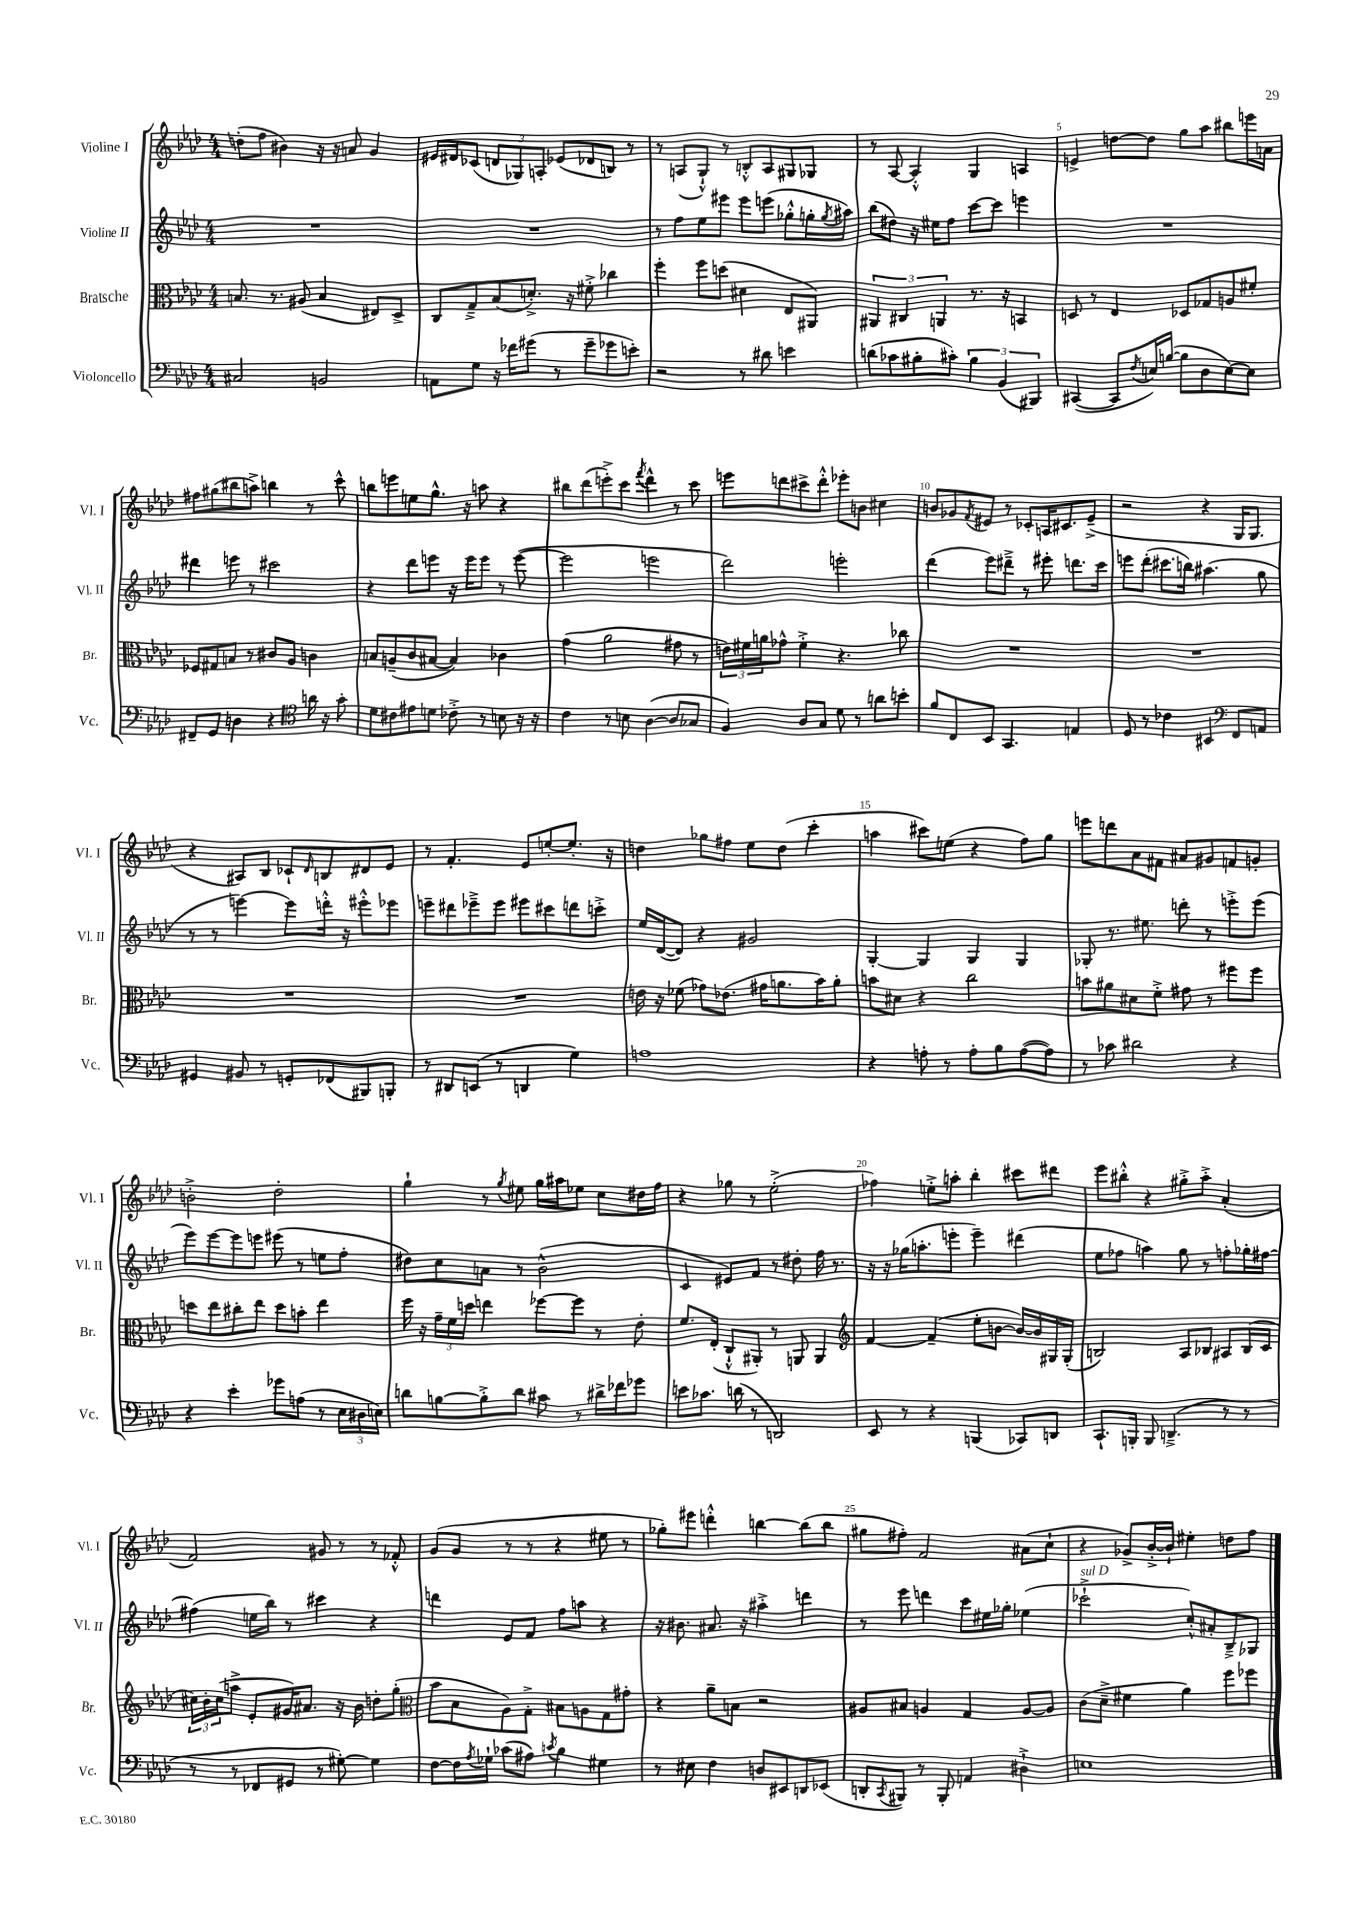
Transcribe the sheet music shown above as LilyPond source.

<<
\new StaffGroup <<
\new Staff = "s0" \with { instrumentName = "Violine I" shortInstrumentName = "Vl. I" } {
    \clef treble \key aes \major \numericTimeSignature \time 4/4
    d''8-.( f''8 bis'4) r16 r16 a'8 g'4 |
    eis'16 dis'16 ces'8( \tuplet 3/2 { d'8 ges8) a8-. } ees'8( des'8 b8) r8 |
    r8 a8( g8-!-^) r8 b8-.-^ a8 gis8 ges8 |
    r8 aes8~ aes4-.-^ g4 a4 |
    e'4-> d''8~ d''8 g''8 aes''8 bis''8 e'''16 a'16 |
    fis''8 gis''8( bis''8 a''8->) b''4 r8 c'''8-^ |
    b''8 e'''8 e''8 g''8.-^ r16 a''8 r4 |
    bis''8 des'''8( e'''8-.->) c'''8 \acciaccatura { f'''8 } des'''4-^ r8 c'''8 |
    e'''8 d'''8 cis'''8-> d'''8-.-^ ees'''8-. b'8 cis''4 |
    b'8 ges'8 \acciaccatura { f'8 } eis'8 r8 ces'8-. a16 cis'8. eis'8--->( |
    r2 r4 g16 g8. |
    r4 ais8) bes8 ces'8-! \grace { des'16 } b8 dis'8 ees'8 |
    r8 f'4.-. ees'8 e''8~-. e''8.-. r16 |
    d''4 ges''8 fis''8 ees''8 d''8( c'''4-. |
    a''4 cis'''8) e''8( r4 f''8) g''8 |
    e'''8 d'''8 aes'8 fis'8 ais'8 gis'8 f'8 g'8-. |
    b'2-.-> des''2-. |
    g''4-! r8 \acciaccatura { g''8 } eis''8 g''16 ais''16 ees''8 c''8 dis''16 f''16 |
    r4 ges''8 r8 ees''2-.->( |
    fes''4) e''8-.-> a''8-. bes''4-. cis'''8 dis'''8 |
    ees'''8 bis''8-.-^ r4 gis''8-.-> aes''8-.-> aes'4-.( |
    f'2) gis'8 r8 r8 fes'8-.-^ |
    g'8( g'8 r8 r8 r4 eis''8 r8 |
    ges''8-.) eis'''8 d'''4-.-^ b''4~ b''8( b''8 |
    gis''8 fis''8-.) f'2 ais'8( c''8-! |
    r4 ges'8->) bes'16~-.-> bes'16-! eis''4-. d''8 f''8 \bar "|." |
}
\new Staff = "s1" \with { instrumentName = "Violine II" shortInstrumentName = "Vl. II" } {
    \clef treble \key aes \major \numericTimeSignature \time 4/4
    R1 |
    R1 |
    r8 f''8 ees''8 eis'''8 eis'''8 e'''8( ges''8-.-^ g''16-. \acciaccatura { g''8 } ais''16) |
    bes''8( dis''8) r16 eis''16 f''8 c'''8~ c'''8 e'''4 |
    R1 |
    dis'''4 e'''8 r8 cis'''2 |
    r4 des'''8 e'''8 r16 e'''16 e'''8 r8 e'''8~( |
    e'''2 e'''2 |
    des'''2) e'''2-. |
    des'''4( ees'''8) dis'''8---> r8 eis'''8-. d'''8. c'''16 |
    e'''8 des'''8-.( cis'''8. b''16) ais''4.( g''8 |
    r8 r8 e'''4~) e'''8 d'''16-.-^ r16 eis'''8-.-^ ees'''8 |
    e'''8-- dis'''8 ees'''8---> ees'''8 eis'''8 cis'''8 d'''8 c'''8-.-> |
    ees''16 des'16~( des'8) r4 gis'2 |
    g4~-. g4 g4 g4 |
    ges8-. r8. eis''8. d'''8-. r8 e'''8-.-> e'''8( |
    ees'''8) ees'''8~ ees'''8 e'''8 eis'''8( r8 e''8 f''8-. |
    dis''8) c''8 a'8 r8 bes'2-^( |
    c'4 eis'8) f'8 r8 dis''8-. f''16 r8. |
    r16 r16 ges''16( a''8.-. e'''8-. e'''4--) dis'''4( |
    ees''8 fes''8 a''4) g''8 r8 f''8-. ges''16-. fis''16~ |
    fis''4( e''16 bes''16) r8 cis'''4 r4 |
    d'''4 ees'8 f'8 f''8 a''8 r4 |
    r16 bis'8. ais'8. r16 ais''4-.-> d'''4 |
    r8 ees'''8 d'''4 c'''8 eis''16 ges''16-. ees''4( |
    ces'''2-!->^\markup { \italic "sul D" } c''8-.-^) ais'8-. bes8---> ges8 \bar "|." |
}
\new Staff = "s2" \with { instrumentName = "Bratsche" shortInstrumentName = "Br." } {
    \clef alto \key aes \major \numericTimeSignature \time 4/4
    b8. r8. ais8( b4 eis8) des8-> |
    c8 g8---> bes8( d'8.-.->) r16 fis'8-.-> ces''4 |
    f''4-. f''8 d''8( dis'4 ees8 ais,8) |
    \tuplet 3/2 { ais,4 cis4 a,4 } r8. r16 b,4 |
    d8 r8 ees4 des8 ges8 a8 fis'8-. |
    fes8 gis8 b8 r8 cis'8 aes8 c'4 |
    b8 a8--( c'8 bis8~ bis4) ces'4 |
    g'4( aes'2 gis'8 r8 |
    \tuplet 3/2 { e'16) fis'16 a'16 } ges'8-^ fis'4-.-> r4. ces''8 |
    R1 |
    R1 |
    R1 |
    R1 |
    e'16 r16 fes'8( ges'8) ees'8.( gis'16 a'8. bes'16) a'8-. |
    b'8 dis'8 r4 c''2 |
    b'8 ais'8 dis'8 f'8-.-> gis'8 r8 fis''8 fis''8 |
    d''8 ees''8 cis''8-. ees''8 d''8 b'8-. ees''4 |
    f''16 r16 \tuplet 3/2 { g'16-- f'16 d''16 } e''4 fes''8~ fes''8 r8 ees'8-. |
    f'8. ees16-.( c8-!-^ ais,8-.) r8 a,8 a,4 |
    \clef treble f'4~ f'4--( ees''8-. b'8~ b'16~) b'16 gis16 gis16-.( |
    b2) aes8 bes8 ais8 bes16( c'16 |
    \tuplet 3/2 { cis''16) bes'16-. cis''16( } a''8-> ees'8-. gis'16) ais'8. r16 bes'16 d''8-. g''8-.( |
    \clef alto bes'8 bes8 aes8) g8-.-> bis8 a8 g8 gis'8-. |
    r4 aes'8-- b8 r2 |
    ais8 bis8 a4 g4 a8~ a8 |
    c'8( des'8---> fis'4 aes'4) f''8 fes''8 \bar "|." |
}
\new Staff = "s3" \with { instrumentName = "Violoncello" shortInstrumentName = "Vc." } {
    \clef bass \key aes \major \numericTimeSignature \time 4/4
    cis2 b,2 |
    a,8 g8 r16 fes'16 gis'8( r8 gis'8-- ges'8 e'8-.) |
    r2 r8 dis'8 e'4 |
    d'8( ces'8 bis8-. cis'8-.) \tuplet 3/2 { bis4 bes,4( bis,,4) } |
    cis,4~( cis,8 \acciaccatura { f8 } e16) b16~( b8 des8 e8~) e8 |
    fis,8-- g,8 d4 r4 \clef tenor a'16 r16 g'8-. |
    des'8 cis'8 eis'8 d'8 ces'8-.-> r8 b8 r16 r16 |
    c'4 r8 b8 aes4~( aes8 ges8 |
    f4) aes8 g8 des'8 r8 a'8 b'8-. |
    f'8 c8 bes,8 g,4. e4 |
    des8 r8 ces'4 bis,4 \clef bass f,8 a,8 |
    gis,4 bis,8 r8 g,8-. fes,8( bis,,8) b,,8-. |
    r8 dis,8 e,8( r8 d,4 g4) |
    a1 |
    r4 a8-. r8 a8-. bes8 a8~( a8) |
    r8 ces'8 dis'2 r4 |
    r4 ees'4-. ges'8 a8( r8 \tuplet 3/2 { ees16 dis16 e16) } |
    d'8 b8~ b8-.-> d'8 cis'8 r8 dis'16-> fes'16 ges'8 |
    e'8 ces'8. d'16( r8 d,2) |
    ees,8 r8 r4 b,,4( ces,8) d,8 |
    c,8.-! b,,16-. b,,8 d,4.--->( r8 r8 |
    r8 r8 fes,8 gis,8 r8 gis8~-.) gis4 |
    f8~ f16 \acciaccatura { aes8 } ges16-! ces'8( ais8) \acciaccatura { c'8 } bes4 gis4 |
    r8 eis8 f4 d8 eis,8 d,8 ees,8( |
    d,8-. \acciaccatura { c,8 } bis,,8) r8 bis,,8-. a,4 dis4-!-> |
    e1 \bar "|." |
}
>>
>>
\layout { \context { \Score \override BarNumber.break-visibility = ##(#f #t #t) barNumberVisibility = #(every-nth-bar-number-visible 5) } }
